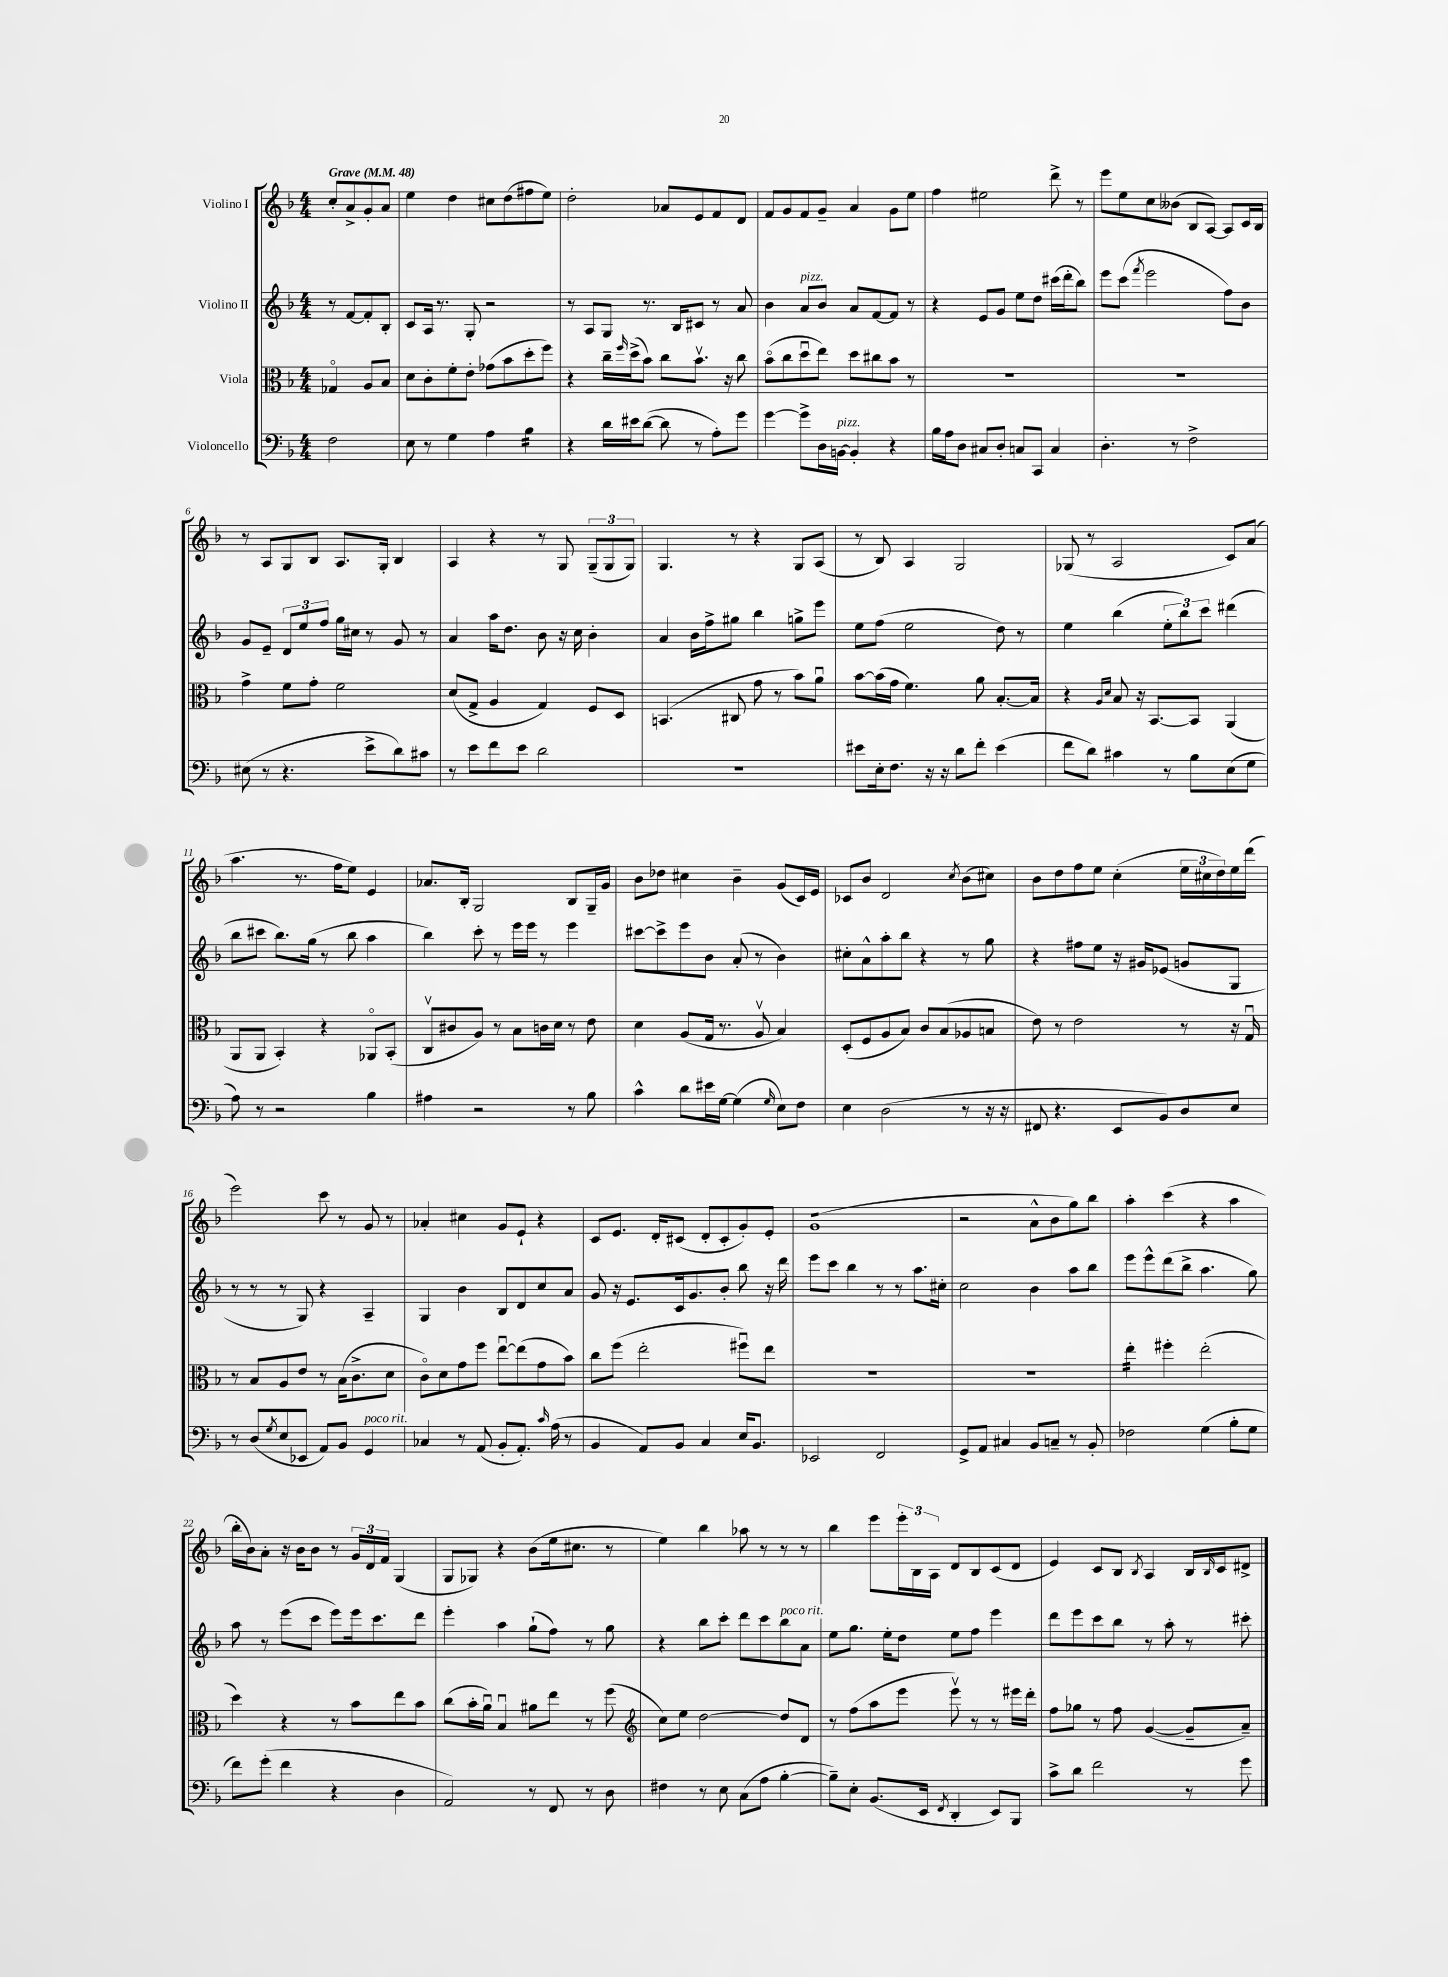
<<
\new StaffGroup <<
\new Staff = "s0" \with { instrumentName = "Violino I" } {
    \clef treble \key f \major \numericTimeSignature \time 4/4 \partial 2 \tempo "Grave" 4 = 48
    c''8-. a'8-> g'8-. a'8 |
    e''4 d''4 cis''8 d''8( fis''8 e''8) |
    d''2-. aes'8 e'8 f'8 d'8 |
    f'8 g'8 f'8 g'8-- a'4 g'8 e''8 |
    f''4 eis''2 d'''8-> r8 |
    e'''8 e''8 c''8 beses'8( bes8 a8~) a8 c'16 bes16 |
    r8 a8 g8 bes8 a8. g16-. bes4 |
    a4 r4 r8 g8 \tuplet 3/2 { g8--( g8 g8) } |
    g4. r8 r4 g8 a8( |
    r8 bes8) a4 g2 |
    ges8( r8 a2 c'8) a'8( |
    a''4. r8. f''16 e''8) e'4 |
    aes'8. bes16-. g2 bes8 g16-- g'16 |
    bes'8 des''8 cis''4 bes'4-- g'8( c'16) e'16 |
    ces'8 bes'8 d'2 \acciaccatura { c''8 } bes'8( cis''8) |
    bes'8 d''8 f''8 e''8 c''4-.( \tuplet 3/2 { e''16 cis''16 d''16) } e''16 d'''16( |
    e'''2) c'''8 r8 g'8 r8 |
    aes'4-. cis''4 g'8 e'8-! r4 |
    c'8 e'8. d'16-. cis'8( d'8-. cis'8-. g'8-.) e'8-. |
    g'1:8( |
    r2 a'8-^ bes'8 g''8) bes''8 |
    a''4-. c'''4( r4 a''4 |
    bes''16-. bes'16) a'8-. r16 bes'16 bes'8 r8 \tuplet 3/2 { g'16 d'16 f'16 } g4( |
    g8 ges8) r4 bes'8( e''16 cis''8. r8 |
    e''4) bes''4 aes''8 r8 r8 r8 |
    bes''4 e'''8 \tuplet 3/2 { e'''16-. bes16 a16 } d'8 bes8 c'8( d'8 |
    e'4) c'8 bes8 \acciaccatura { bes8 } a4 bes16 \grace { bes16 } c'16 dis'8-> \bar "|." |
}
\new Staff = "s1" \with { instrumentName = "Violino II" } {
    \clef treble \key f \major \numericTimeSignature \time 4/4 \partial 2
    r8 f'8~ f'8-. bes8-. |
    c'8 a16 r8. g8-. r2 |
    r8 a8 g8 r8. bes16 cis'8 r8 a'8 |
    bes'4 a'8^\markup { \italic "pizz." } bes'8 a'8 f'8~ f'8 r8 |
    r4 e'8 g'8 e''8 d''8 cis'''16( d'''16-. bes''8) |
    e'''8 c'''8( \acciaccatura { f'''8 } e'''2 f''8) bes'8 |
    g'8 e'8-- \tuplet 3/2 { d'8 e''8 f''8 } g''16 cis''16 r8 g'8 r8 |
    a'4 a''16 d''8. bes'8 r16 c''16 bes'4-. |
    a'4 bes'16 f''16-> gis''8 bes''4 g''8-> e'''8 |
    e''8 f''8( e''2 d''8) r8 |
    e''4 bes''4( \tuplet 3/2 { e''8-. bes''8) c'''8 } dis'''4( |
    bes''8 cis'''8 bes''8.) g''16( r8 bes''8 a''4 |
    bes''4) c'''8-. r8 e'''16 e'''16 r8 e'''4 |
    cis'''8~ cis'''8-> e'''8 bes'8 a'8-.( r8 bes'4) |
    cis''8-. a'8-^ a''8-. bes''8 r4 r8 g''8 |
    r4 fis''8 e''8 r16 gis'16 ees'8( g'8 g8 |
    r8 r8 r8 g8) r4 a4-- |
    g4 bes'4 bes8 d'8 c''8 a'8 |
    g'8 r16 e'8. c'16 g'8. bes'8-. bes''8 r16 d'''16 |
    e'''8 c'''8 bes''4 r8 r8 a''8. cis''16-. |
    c''2 bes'4 a''8 bes''8 |
    e'''8 e'''8-^ d'''8( bes''8-> a''4. g''8) |
    a''8 r8 e'''8( c'''8 e'''8) e'''16 c'''8. d'''8 |
    e'''4-. a''4 g''8-!( f''8) r8 g''8 |
    r4 bes''8 c'''8-. d'''8 c'''8 bes''8^\markup { \italic "poco rit." } a'8 |
    e''8 g''8. e''16-. d''8 e''8 f''8 e'''4 |
    d'''8 e'''8 c'''8 bes''8 r8 a''8-. r8 cis'''8-. \bar "|." |
}
\new Staff = "s2" \with { instrumentName = "Viola" } {
    \clef alto \key f \major \numericTimeSignature \time 4/4 \partial 2
    ges4\flageolet a8 bes8 |
    d'8 c'8-. f'8-. e'8-. ges'8( bes'8 d''8-. f''8) |
    r4 c''16-- \grace { f''16 } d''16->( bes'8) c''8 bes'8.\upbow r16 c''8 |
    bes'8\flageolet( c''8 d''8\downbow e''8) d''8 cis''8 bes'8 r8 |
    R1 |
    R1 |
    g'4-> f'8 g'8-. f'2 |
    d'8( g8-> a4 g4) f8 d8 |
    b,4.( cis8 g'8 r8 bes'8) a'8\downbow |
    bes'8~ bes'16( g'16 f'4.) a'8 bes8.~-. bes16 |
    r4 \grace { a16 d'16 } bes8 r16 bes,8.~ bes,8 a,4( |
    a,8 a,8 bes,4-.) r4 aes,8\flageolet bes,8-.( |
    c8\upbow cis'8 a8) r8 bes8 c'16 d'16 r8 e'8 |
    d'4 a8( g16 r8. a8\upbow bes4) |
    d8-.( f8 a8 bes8) c'8 bes8( aes8 b8 |
    e'8) r8 e'2 r8 r16 g16\downbow |
    r8 bes8 a8 e'8 r8 bes16( c'8.-> d'8 |
    c'8\flageolet) d'8 g'8 f''8 e''8~\downbow e''8( g'8 bes'8) |
    c''8 f''8( e''2-. fis''8\downbow) e''8 |
    R1 |
    R1 |
    e''4:16-. fis''4-. e''2-.( |
    d''4) r4 r8 bes'8 e''8 bes'8 |
    c''8( bes'16-. a'16\downbow) bes4\downbow ais'8 e''8 r8 f''8( |
    \clef treble c''8) e''8 d''2~ d''8 d'8 |
    r8 f''8( a''8 e'''8 e'''8\upbow) r8 r8 eis'''16 d'''16-. |
    f''8 ges''8 r8 f''8 g'4~( g'8-- a'8--) \bar "|." |
}
\new Staff = "s3" \with { instrumentName = "Violoncello" } {
    \clef bass \key f \major \numericTimeSignature \time 4/4 \partial 2
    f2 |
    e8 r8 g4 a4 bes4:16 |
    r4 d'16 eis'16 d'8~( d'8 r8 a8-.) g'8 |
    g'4~ g'8-> d16 b,16~^\markup { \italic "pizz." } b,4-. r4 |
    bes16 a16 d8 cis8 d8-. c8 c,8 c4 |
    d4.-. r8 f2-> |
    eis8( r8 r4. e'8-> d'8) cis'8 |
    r8 e'8 f'8 e'8 d'2 |
    R1 |
    eis'8 e16-. f8. r16 r16 d'8 f'8-. eis'4( |
    f'8 d'8) cis'4 r8 bes8 e8( g8 |
    a8) r8 r2 bes4 |
    ais4 r2 r8 bes8 |
    c'4-^ d'8 eis'16 g16~ g4( \grace { g16 } e8) f8 |
    e4 d2( r8 r16 r16 |
    fis,8 r4. e,8 bes,8) d8 e8 |
    r8 d8( \acciaccatura { g8 } e8 ees,8 a,8) bes,8 g,4^\markup { \italic "poco rit." } |
    ces4 r8 a,8( bes,8-. a,8.-.) \grace { c'16 } a16( r8 |
    bes,4 a,8) bes,8 c4 e16 bes,8. |
    ees,2 f,2 |
    g,8-> a,8 cis4 bes,8 c8-- r8 bes,8-. |
    fes2 g4( bes8-. g8 |
    f'8) g'8-.( f'4 r4 d4 |
    a,2) r8 f,8 r8 d8 |
    fis4 r8 e8 c8( a8 bes4~-. |
    bes8--) e8-. bes,8.( e,16 \acciaccatura { f,8 } d,4-. e,8) bes,,8 |
    c'8-> d'8 f'2 r8 g'8 \bar "|." |
}
>>
>>
